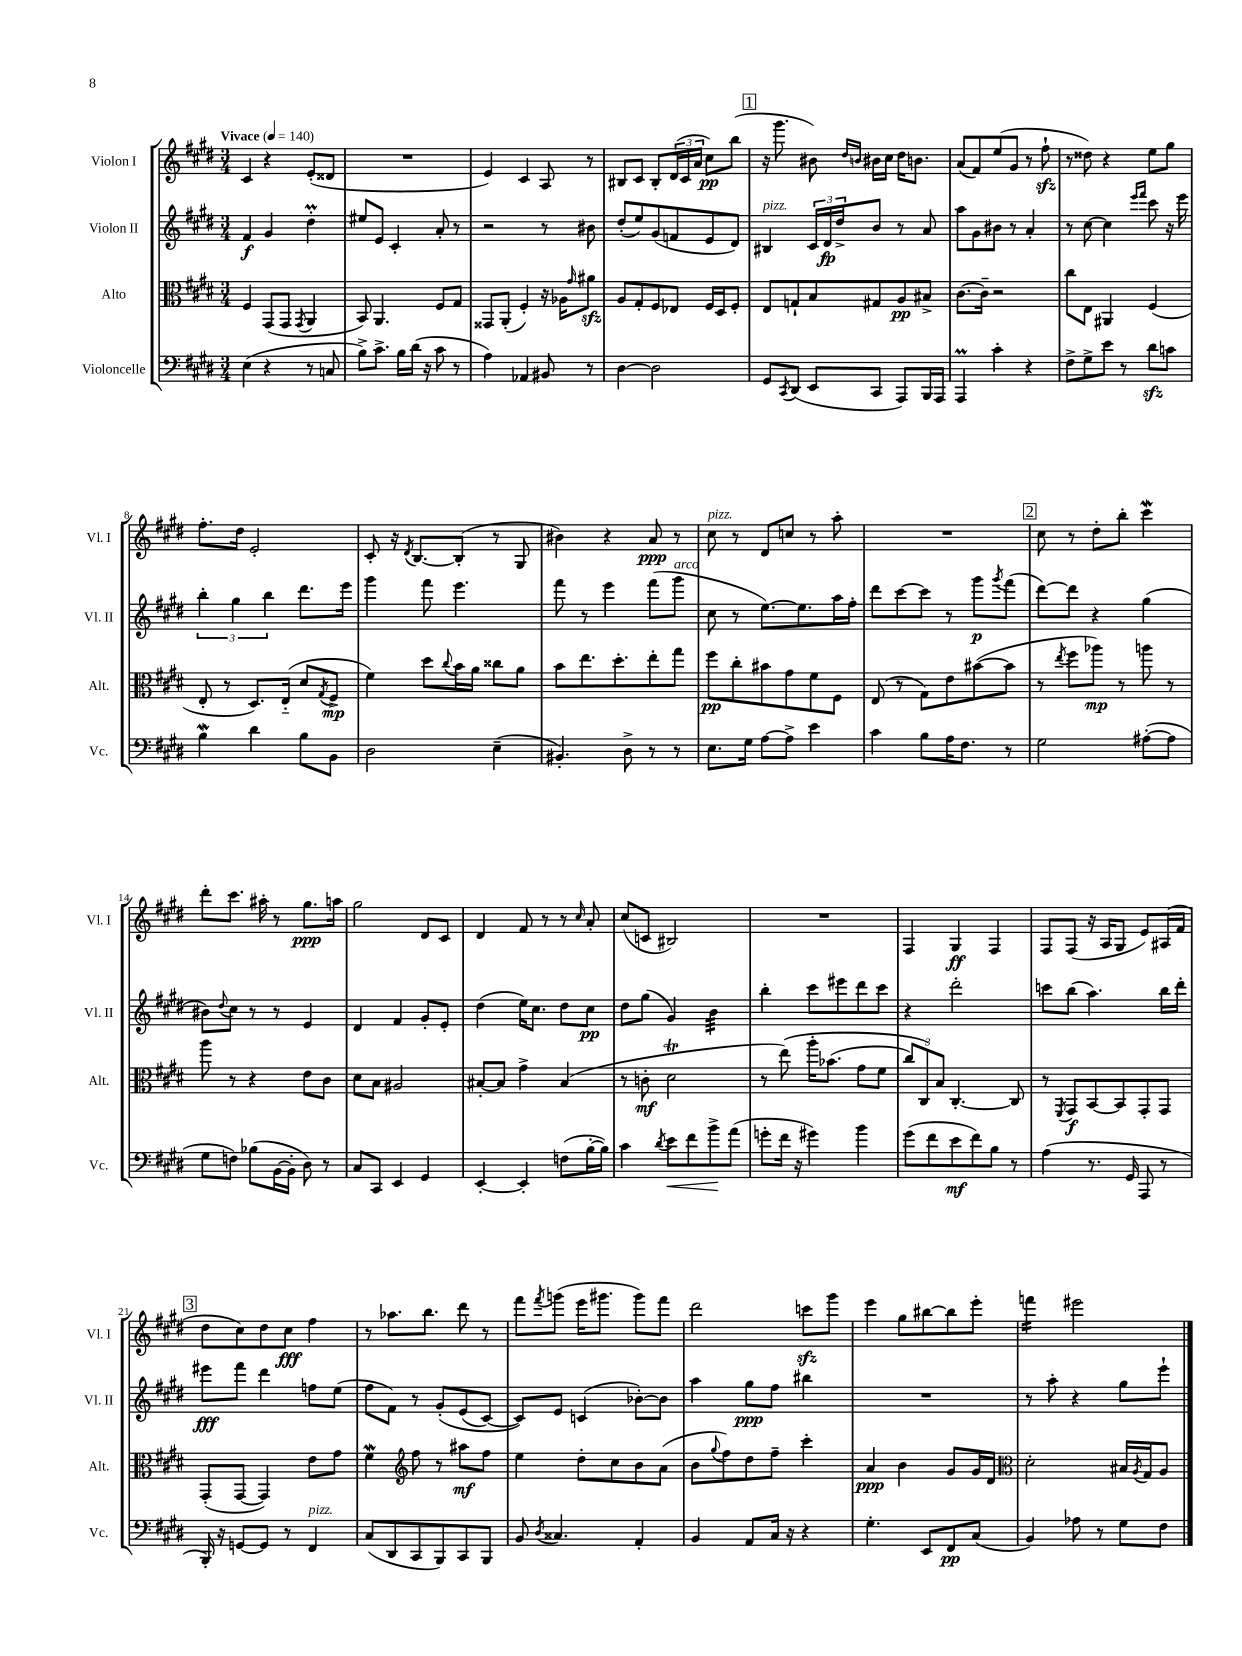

**kern	**dynam	**kern	**dynam	**kern	**dynam	**kern	**dynam
*part4	*part4	*part3	*part3	*part2	*part2	*part1	*part1
*staff4	*staff4	*staff3	*staff3	*staff2	*staff2	*staff1	*staff1
*I"Violoncelle	*	*I"Alto	*	*I"Violon II	*	*I"Violon I	*
*I'Vc.	*	*I'Alt.	*	*I'Vl. II	*	*I'Vl. I	*
*clefF4	*	*clefC3	*	*clefG2	*	*clefG2	*
*k[f#c#g#d#]	*	*k[f#c#g#d#]	*	*k[f#c#g#d#]	*	*k[f#c#g#d#]	*
*M3/4	*	*M3/4	*	*M3/4	*	*M3/4	*
*MM140	*	*MM140	*	*MM140	*	*MM140	*
=1	=1	=1	=1	=1	=1	=1	=1
!	!	!	!	!	!	!LO:TX:a:B:t=Vivace	!
(4E\	.	4F#/	.	4f#/	f	4c#/	.
4r	.	(8GG#/L	.	4g#/	.	4r	.
.	.	8GG#/J	.	.	.	.	.
.	.	8qGG#/	.	.	.	.	.
8r	.	4AA/	.	4dd#m'\	.	(8e'/L	.
8Cn/	.	.	.	.	.	8d##X/J	.
=2	=2	=2	=2	=2	=2	=2	=2
8B^\L)	.	8BB/)	.	8ee#X/L	.	2.r	.
8.c#^\J	.	4.AA/	.	8e/J	.	.	.
.	.	.	.	4c#'/	.	.	.
16B\LL	.	.	.	.	.	.	.
(16d#\JJ	.	.	.	.	.	.	.
16r	.	.	.	.	.	.	.
8c#\	.	8F#/L	.	8a'/	.	.	.
8r	.	8G#/J	.	8r	.	.	.
=3	=3	=3	=3	=3	=3	=3	=3
4A\)	.	8GG##X/L	.	2r	.	4e/)	.
.	.	(8AA'/J	.	.	.	.	.
4AA-X/	.	4F#'/)	.	.	.	4c#/	.
8BB#X/	.	16r	.	8r	.	8A/	.
.	.	16A-X\KL	.	.	.	.	.
.	.	16qqg#/	.	.	.	.	.
8r	.	8a#Xzz\J	.	8b#X\	.	8r	.
=4	=4	=4	=4	=4	=4	=4	=4
[4D#\	.	8A/L	.	(8dd#'/L	.	8B#X/L	.
.	.	8G#'/	.	8ee/)	.	8c#/J	.
2D#\]	.	8F#/	.	(8g#/	.	8B#'/L	.
.	.	8E-X/J	.	8fn/	.	(24d#/L	.
.	.	.	.	.	.	24c#/	.
.	.	.	.	.	.	24a/JJ	.
.	.	16F#/LL	.	8e/	.	8cc#\L)	pp
.	.	16D#/J	.	.	.	.	.
.	.	8F#'/J	.	8d#/J)	.	(8bb\J	.
!!LO:REH:place=s1:t=1
=5	=5	=5	=5	=5	=5	=5	=5
!	!	!	!	!LO:TX:a:i:t=pizz.	!	!	!
8GG#/L	.	8E/L	.	4B#X/	.	16r	.
.	.	.	.	.	.	8.ggg#\	.
8qCC#/	.	.	.	.	.	.	.
(8DD#/J	.	8Gn`/	.	.	.	.	.
8EE/L	.	8B/	.	24c#/LL	.	8b#X\)	.
.	.	.	.	24d#/	fp	.	.
.	.	.	.	24dd#^/J	.	.	.
.	.	.	.	.	.	16qqdd#/LL	.
.	.	.	.	.	.	16qqbn/JJ	.
8CC#/J	.	8G#X/	.	8b/J	.	16b#X\LL	.
.	.	.	.	.	.	16cc#\JJ	.
8AAA/L)	.	8A/	pp	8r	.	16dd#\KL	.
.	.	.	.	.	.	8.bn\J	.
16BBB/L	.	8B#X^/J	.	8a/	.	.	.
16AAA/JJ	.	.	.	.	.	.	.
=6	=6	=6	=6	=6	=6	=6	=6
4AAAM/	.	[8.c#\L	.	8aa\L	.	(8a/L	.
.	.	.	.	8g#\	.	8f#/)	.
.	.	16c#~\Jk]	.	.	.	.	.
4c#'\	.	2r	.	8b#X\J	.	(8ee/	.
.	.	.	.	8r	.	8g#/J	.
4r	.	.	.	4a'/	.	8r	.
.	.	.	.	.	.	8ff#zz`\	.
=7	=7	=7	=7	=7	=7	=7	=7
8F#^\L	.	8cc#\L	.	8r	.	8r	.
8G#^\	.	8E\J	.	[8cc#\	.	8dd##X\)	.
8e\J	.	4AA#X/	.	4cc#\]	.	4r	.
8r	.	.	.	.	.	.	.
.	.	.	.	16qqeee/LL	.	.	.
.	.	.	.	16qqfff#/JJ	.	.	.
8d#zz\L	.	(4F#/	.	8ccc#\	.	8ee\L	.
8cn\J	.	.	.	16r	.	8gg#\J	.
.	.	.	.	16eee\	.	.	.
!!LO:LB:g=z
=8	=8	=8	=8	=8	=8	=8	=8
4BW\	.	8E'/	.	6bb'\	.	8.ff#'\L	.
.	.	8r	.	.	.	.	.
.	.	.	.	6gg#\	.	.	.
.	.	.	.	.	.	16dd#\Jk	.
4d#\	.	8.D#/L)	.	.	.	2e'/	.
.	.	.	.	6bb\	.	.	.
.	.	(16E/Jk	.	.	.	.	.
8B\L	.	8d#/L	.	8.ddd#\L	.	.	.
.	.	8qG#/	.	.	.	.	.
8BB\J	.	8F#^/J	mp	.	.	.	.
.	.	.	.	16eee\Jk	.	.	.
=9	=9	=9	=9	=9	=9	=9	=9
2D#\	.	4f#\)	.	4ggg#\	.	8c#'/	.
.	.	.	.	.	.	16r	.
.	.	.	.	.	.	8qd#/	.
.	.	.	.	.	.	[8.B/L	.
.	.	8dd#\L	.	8fff#\	.	.	.
.	.	8qqcc#/	.	.	.	.	.
.	.	16b\L	.	4.eee\	.	(8B'/J]	.
.	.	16a\JJ	.	.	.	.	.
(4E~\	.	8cc##X\L	.	.	.	8r	.
.	.	8a\J	.	.	.	8G#/	.
=10	=10	=10	=10	=10	=10	=10	=10
4.BB#X'/)	.	8b\L	.	8fff#\	.	4b#X\)	.
.	.	8.ee\	.	8r	.	.	.
.	.	.	.	4eee\	.	4r	.
.	.	8.dd#'\	.	.	.	.	.
8D#^\	.	.	.	.	.	.	.
8r	.	8ee'\	.	(8fff#\L	.	8a/	ppp
!	!	!	!	!LO:TX:a:i:t=arco	!	!	!
8r	.	8gg#\J	.	8ggg#\J	.	8r	.
=11	=11	=11	=11	=11	=11	=11	=11
!	!	!	!	!	!	!LO:TX:a:i:t=pizz.	!
8.E\L	.	8ff#\L	pp	8cc#\	.	8cc#\	.
.	.	8cc#'\	.	8r	.	8r	.
16G#\Jk	.	.	.	.	.	.	.
[8A\L	.	8b#X\	.	[8.ee\L)	.	8d#/L	.
8A^\J]	.	8g#\	.	.	.	8ccn/J	.
.	.	.	.	8.ee\]	.	.	.
4e\	.	8f#\	.	.	.	8r	.
.	.	8F#\J	.	16aa\L	.	8aa'\	.
.	.	.	.	16ff#'\JJ	.	.	.
=12	=12	=12	=12	=12	=12	=12	=12
4c#\	.	(8E/	.	8ddd#\L	.	2.r	.
.	.	8r	.	[8ccc#\	.	.	.
8B\L	.	8G#\L)	.	8ccc#\J]	.	.	.
16A\K	.	8e\	.	8r	.	.	.
8.F#\J	.	.	.	.	.	.	.
.	.	([8b#X\	.	8ggg#\L	p	.	.
.	.	.	.	8qggg#/	.	.	.
8r	.	8b#\J]	.	(8fff#\J	.	.	.
!!LO:REH:place=s1:t=2
=13	=13	=13	=13	=13	=13	=13	=13
2G#\	.	8r	.	[8ddd#\L)	.	8cc#\	.
.	.	8qee/	.	.	.	.	.
.	.	8ff#\L	.	8ddd#\J]	.	8r	.
.	.	8aa-X\J)	mp	4r	.	8dd#'\L	.
.	.	8r	.	.	.	8bb'\J	.
([8A#X'\L	.	8aan\	.	(4gg#\	.	4ccc#W\	.
8A#\J]	.	8r	.	.	.	.	.
!!LO:LB:g=z
=14	=14	=14	=14	=14	=14	=14	=14
8G#\L	.	8aa\	.	8b#X\L)	.	8ddd#'\L	.
.	.	.	.	8qqdd#/	.	.	.
8Fn\J)	.	8r	.	8cc#\J	.	8.ccc#\J	.
(8B-X\L	.	4r	.	8r	.	.	.
.	.	.	.	.	.	16aa#X'\	.
[16BB\L	.	.	.	8r	.	8r	.
16BB'\JJ]	.	.	.	.	.	.	.
8D#\)	.	8e\L	.	4e/	.	8.gg#\L	ppp
8r	.	8c#\J	.	.	.	.	.
.	.	.	.	.	.	16aan\Jk	.
=15	=15	=15	=15	=15	=15	=15	=15
8C#/L	.	8d#\L	.	4d#/	.	2gg#\	.
8CC#/J	.	8B\J	.	.	.	.	.
4EE/	.	2A#X/	.	4f#/	.	.	.
4GG#/	.	.	.	8g#'/L	.	8d#/L	.
.	.	.	.	8e'/J	.	8c#/J	.
=16	=16	=16	=16	=16	=16	=16	=16
[4EE'/	.	[8B#X'/L	.	(4dd#\	.	4d#/	.
.	.	8B#/J]	.	.	.	.	.
4EE'/]	.	4g#^\	.	16ee\KL)	.	8f#/	.
.	.	.	.	8.cc#\J	.	.	.
.	.	.	.	.	.	8r	.
(8Fn\L	.	(4B#/	.	8dd#\L	.	8r	.
.	.	.	.	.	.	16qqcc#/	.
[16B'\L	.	.	.	8cc#\J	pp	8a'/	.
16B\JJ])	.	.	.	.	.	.	.
=17	=17	=17	=17	=17	=17	=17	=17
4c#\	.	8r	.	8dd#\L	.	(8cc#/L	.
.	.	8cn'\	mf	(8gg#\J	.	8cn/J	.
8qd#/	.	.	.	.	.	.	.
!	!LO:HP:b	!	!	!	!	!	!
8e\L	<	2d#t\	.	4g#/)	.	2B#X/)	.
8f#\	.	.	.	.	.	.	.
*	*	*	*	*tremolo	*	*	*
8b^\	.	.	.	32b\LLL	.	.	.
.	.	.	.	32b\	.	.	.
.	.	.	.	32b\	.	.	.
.	.	.	.	32b\	.	.	.
(8a\J	[	.	.	32b\	.	.	.
.	.	.	.	32b\	.	.	.
.	.	.	.	32b\	.	.	.
.	.	.	.	32b\JJJ	.	.	.
*	*	*	*	*Xtremolo	*	*	*
=18	=18	=18	=18	=18	=18	=18	=18
8gn'\L	.	8r	.	4bb'\	.	2.r	.
16f#\Jk	.	(8ee\)	.	.	.	.	.
16r	.	.	.	.	.	.	.
4g#X\)	.	16aa'\KL	.	8ccc#\L	.	.	.
.	.	(8.b-X\J	.	.	.	.	.
.	.	.	.	8eee#X\	.	.	.
4b\	.	8g#\L	.	8ddd#\	.	.	.
.	.	8f#\J	.	8ccc#\J	.	.	.
=19	=19	=19	=19	=19	=19	=19	=19
(8g#\L	.	12cc#/L)	.	4r	.	4F#/	.
.	.	12C#/)	.	.	.	.	.
8f#\	.	.	.	.	.	.	.
.	.	12B/J	.	.	.	.	.
8e\	mf	[4.C#'/	.	2ddd#'\	.	4G#/	ff
8f#\)	.	.	.	.	.	.	.
8B\J	.	.	.	.	.	4F#/	.
8r	.	8C#/]	.	.	.	.	.
=20	=20	=20	=20	=20	=20	=20	=20
(4A\	.	8r	.	8cccn\L	.	8F#/L	.
.	.	8qFF#/	.	.	.	.	.
.	.	8GG#/L	f	(8bb\J	.	(8F#/J	.
8.r	.	[8BB/	.	4.aa\)	.	16r	.
.	.	.	.	.	.	16A/KL	.
.	.	8BB/]	.	.	.	8G#/J	.
16GG#/	.	.	.	.	.	.	.
8AAA/	.	8GG#'/	.	.	.	8e/L)	.
8r	.	8GG#/J	.	16bb\LL	.	(16A#X/L	.
.	.	.	.	16ddd#'\JJ	.	16f#/JJ	.
!!LO:LB:g=z
!!LO:REH:place=s1:t=3
=21	=21	=21	=21	=21	=21	=21	=21
16BBB'/)	.	(8GG#'/L	.	8eee#X\L	fff	8dd#\L	.
16r	.	.	.	.	.	.	.
[8GGn/L	.	[8GG#/J	.	8fff#\J	.	8cc#\)	.
8GG/J]	.	4GG#/])	.	4ddd#\	.	8dd#\	.
8r	.	.	.	.	.	8cc#\J	fff
!LO:TX:a:i:t=pizz.	!	!	!	!	!	!	!
4FF#/	.	8e\L	.	8ffn\L	.	4ff#\	.
.	.	8g#\J	.	(8ee\J	.	.	.
=22	=22	=22	=22	=22	=22	=22	=22
(8C#/L	.	4f#W\	.	8ff#\L	.	8r	.
8DD#/	.	.	.	8f#\J)	.	8.aa-X\L	.
*	*	*clefG2	*	*	*	*	*
8CC#/	.	8ff#\	.	8r	.	.	.
.	.	.	.	.	.	8.bb\J	.
8BBB/)	.	8r	.	(8g#'/L	.	.	.
8CC#/	.	8aa#X\L	mf	(8e/	.	8ddd#\	.
8BBB/J	.	8ff#\J	.	[8c#/J)	.	8r	.
=23	=23	=23	=23	=23	=23	=23	=23
8BB/	.	4ee\	.	8c#/L])	.	8fff#\L	.
8qD#/	.	.	.	.	.	8qfff#/	.
4.C##X/	.	.	.	8e/J	.	(8gggn\J	.
.	.	8dd#'\L	.	(4cn/	.	16eee\KL	.
.	.	.	.	.	.	8.ggg#X\J	.
.	.	8cc#\	.	.	.	.	.
4AA'/	.	8b\	.	[8b-X'\L)	.	8ggg#\L)	.
.	.	(8a\J	.	8b-\J]	.	8fff#\J	.
=24	=24	=24	=24	=24	=24	=24	=24
4BB/	.	8b\L	.	4aa\	.	2ddd#\	.
.	.	8qqgg#/	.	.	.	.	.
.	.	8ff#\)	.	.	.	.	.
8AA/L	.	8dd#\	.	8gg#\L	ppp	.	.
16C#/Jk	.	8ff#~\J	.	8ff#\J	.	.	.
16r	.	.	.	.	.	.	.
4r	.	4ccc#'\	.	4bb#X\	.	8cccnzz\L	.
.	.	.	.	.	.	8ggg#\J	.
=25	=25	=25	=25	=25	=25	=25	=25
4.G#'\	.	4a/	ppp	2.r	.	4eee\	.
.	.	4b\	.	.	.	8gg#\L	.
8EE/L	.	.	.	.	.	[8bb#X\	.
8FF#/	pp	8g#/L	.	.	.	8bb#\]	.
(8C#/J	.	16g#/L	.	.	.	8eee'\J	.
.	.	16d#/JJ	.	.	.	.	.
=26	=26	=26	=26	=26	=26	=26	=26
*	*	*clefC3	*	*	*	*	*
*	*	*	*	*	*	*tremolo	*
4BB/)	.	2d#'\	.	8r	.	16fffn\LL	.
.	.	.	.	.	.	16fffn\	.
.	.	.	.	8aa'\	.	16fffn\	.
.	.	.	.	.	.	16fffn\JJ	.
*	*	*	*	*	*	*Xtremolo	*
8A-X\	.	.	.	4r	.	2eee#X\	.
8r	.	.	.	.	.	.	.
8G#\L	.	16B#X/LL	.	8gg#\L	.	.	.
.	.	8qA/	.	.	.	.	.
.	.	16G#/J	.	.	.	.	.
8F#\J	.	8A/J	.	8eee`\J	.	.	.
==	==	==	==	==	==	==	==
*-	*-	*-	*-	*-	*-	*-	*-
